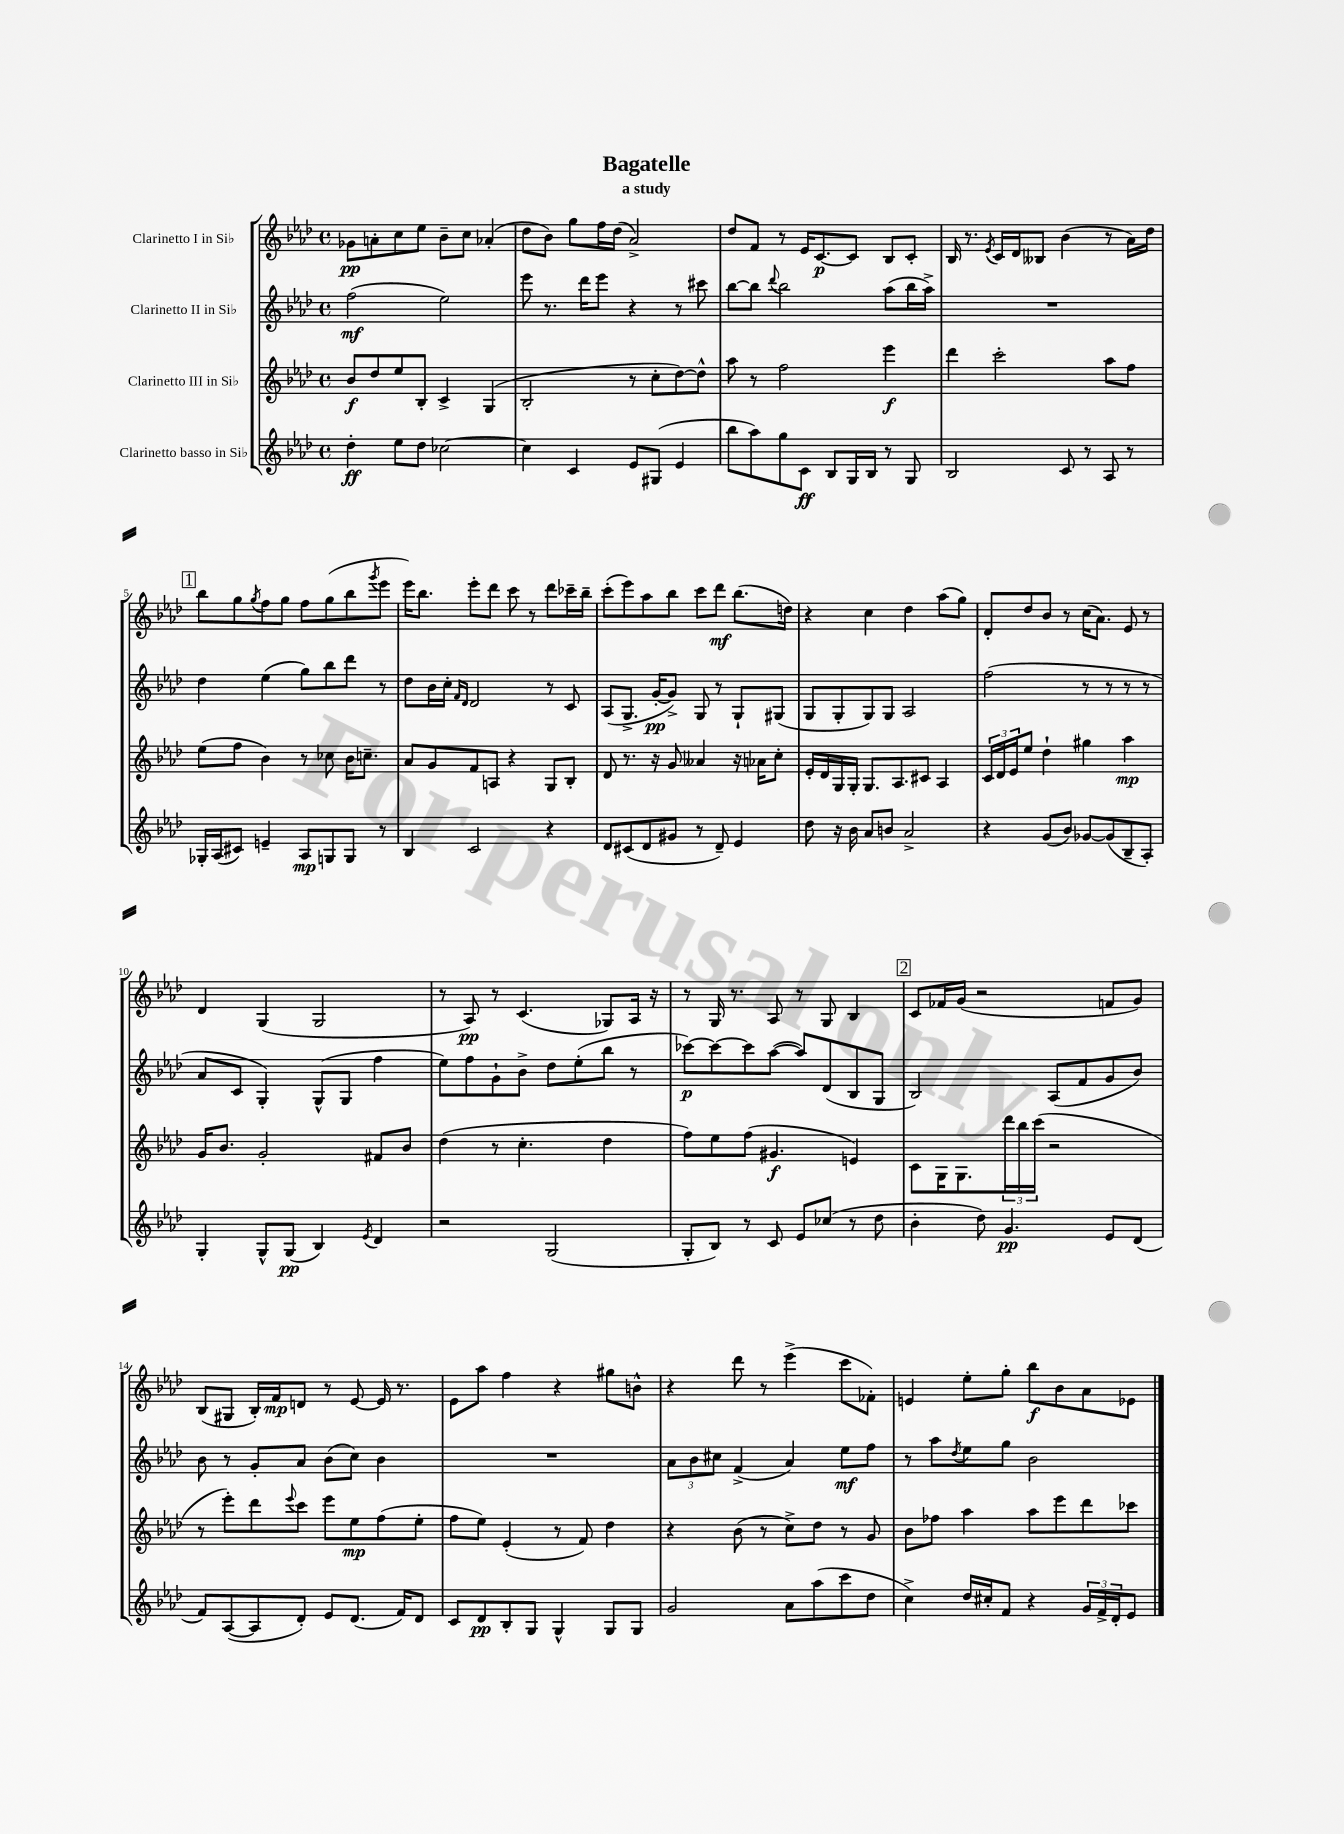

**kern	**dynam	**kern	**dynam	**kern	**dynam	**kern	**dynam
*part4	*part4	*part3	*part3	*part2	*part2	*part1	*part1
*staff4	*staff4	*staff3	*staff3	*staff2	*staff2	*staff1	*staff1
*I"Clarinetto basso in Si♭	*	*I"Clarinetto III in Si♭	*	*I"Clarinetto II in Si♭	*	*I"Clarinetto I in Si♭	*
*clefG2	*	*clefG2	*	*clefG2	*	*clefG2	*
*k[b-e-a-d-]	*	*k[b-e-a-d-]	*	*k[b-e-a-d-]	*	*k[b-e-a-d-]	*
*M4/4	*	*M4/4	*	*M4/4	*	*M4/4	*
*met(c)	*	*met(c)	*	*met(c)	*	*met(c)	*
=1	=1	=1	=1	=1	=1	=1	=1
4dd-'\	ff	8b-/L	f	(2ff\	mf	8g-X\L	pp
.	.	8dd-/	.	.	.	8an'\	.
8ee-\L	.	8ee-/	.	.	.	8cc\	.
8dd-\J	.	8B-'/J	.	.	.	8ee-\J	.
[2cc-X\	.	4c^/	.	2ee-\)	.	8b-~\L	.
.	.	.	.	.	.	8cc\J	.
.	.	(4G/	.	.	.	(4a-X'/	.
=2	=2	=2	=2	=2	=2	=2	=2
4cc-\]	.	2B-'/	.	8eee-\	.	8dd-\L	.
.	.	.	.	8.r	.	8b-\J)	.
4c/	.	.	.	.	.	8gg\L	.
.	.	.	.	16ddd-\KL	.	.	.
.	.	.	.	8eee-\J	.	16ff\L	.
.	.	.	.	.	.	(16dd-\JJ	.
8e-/L	.	8r	.	4r	.	2a-^/)	.
(8G#X/J	.	8cc'\L	.	.	.	.	.
4e-/	.	[8dd-\)	.	8r	.	.	.
.	.	8dd-^^\J]	.	8ccc#X\	.	.	.
=3	=3	=3	=3	=3	=3	=3	=3
8bb-\L	.	8aa-\	.	[8bb-\L	.	8dd-/L	.
8aa-\)	.	8r	.	8bb-\J]	.	8f/J	.
.	.	.	.	8qqddd-/	.	.	.
8gg\	.	2ff\	.	2bb-\	.	8r	.
8c\J	ff	.	.	.	.	16e-/KL	.
.	.	.	.	.	.	[8.c/	p
8B-/L	.	.	.	.	.	.	.
16G/L	.	.	.	.	.	8c/J]	.
16B-/JJ	.	.	.	.	.	.	.
8r	.	4eee-\	f	(8aa-\L	.	8B-/L	.
8G/	.	.	.	16bb-\L	.	8c'/J	.
.	.	.	.	16aa-^\JJ)	.	.	.
=4	=4	=4	=4	=4	=4	=4	=4
2B-/	.	4ddd-\	.	1r	.	16B-/	.
.	.	.	.	.	.	8.r	.
.	.	.	.	.	.	8qe-/	.
.	.	2ccc'\	.	.	.	16c/LL	.
.	.	.	.	.	.	16d-/J	.
.	.	.	.	.	.	8B--X/J	.
8c/	.	.	.	.	.	(4b-\	.
8r	.	.	.	.	.	.	.
8A-/	.	8aa-\L	.	.	.	8r	.
8r	.	8ff\J	.	.	.	16a-\LL)	.
.	.	.	.	.	.	16dd-\JJ	.
!!LO:LB:g=z
!!LO:REH:place=s1:t=1
=5	=5	=5	=5	=5	=5	=5	=5
16G-X'/LL	.	(8ee-\L	.	4dd-\	.	8bb-\L	.
(16A-/J	.	.	.	.	.	.	.
8c#X/J)	.	8ff\J	.	.	.	8gg\	.
.	.	.	.	.	.	8qgg/	.
4en~/	.	4b-\)	.	(4ee-\	.	8ff\	.
.	.	.	.	.	.	8gg\J	.
8A-/L	mp	8r	.	8gg\L)	.	8ff\L	.
8Gn/	.	8cc-X\	.	8bb-\	.	(8gg\	.
8G/J	.	16b-\KL	.	8ddd-\J	.	8bb-\	.
.	.	8.ccn~\J	.	.	.	.	.
.	.	.	.	.	.	8qggg/	.
8r	.	.	.	8r	.	8eee-\J	.
=6	=6	=6	=6	=6	=6	=6	=6
4B-/	.	8a-/L	.	8dd-\L	.	16eee-\KL)	.
.	.	.	.	.	.	8.bb-\J	.
.	.	8g/	.	16b-\L	.	.	.
.	.	.	.	16cc'\JJ	.	.	.
.	.	.	.	16qqf/LL	.	.	.
.	.	.	.	16qqd-/JJ	.	.	.
2c/	.	8f/	.	2d-/	.	8eee-'\L	.
.	.	8An/J	.	.	.	8ddd-\J	.
.	.	4r	.	.	.	8ccc\	.
.	.	.	.	.	.	8r	.
4r	.	8G/L	.	8r	.	8ddd-\L	.
.	.	8B-'/J	.	8c/	.	16ccc-X~\L	.
.	.	.	.	.	.	16bb-~\JJ	.
=7	=7	=7	=7	=7	=7	=7	=7
8d-/L	.	8d-/	.	(8A-/L	.	(8ccc'\L	.
(8c#X/	.	8.r	.	8.G^/J	.	8eee-\)	.
8d-/	.	.	.	.	.	8aa-\	.
.	.	16r	.	[16g'/KL	pp	.	.
8g#X/J	.	8g/	.	8g^/J])	.	8bb-\J	.
8r	.	4a--X/	.	8G/	.	8ccc\L	.
8d-~/)	.	.	.	8r	.	8ddd-\J	mf
4e-/	.	16r	.	8G`/L	.	(8.bb-\L	.
.	.	16a-X\KL	.	.	.	.	.
.	.	8cc'\J	.	(8G#X/J	.	.	.
.	.	.	.	.	.	16ddn\Jk)	.
=8	=8	=8	=8	=8	=8	=8	=8
8dd-\	.	16e-'/LL	.	8G/L	.	4r	.
.	.	16d-/	.	.	.	.	.
16r	.	16G/	.	8G'/	.	.	.
16b-\	.	16G'/JJ	.	.	.	.	.
8a-/L	.	8.G/L	.	8G/)	.	4cc\	.
8bn/J	.	.	.	8G/J	.	.	.
.	.	8.A-/	.	.	.	.	.
2a-^/	.	.	.	2A-/	.	4dd-\	.
.	.	8c#X/J	.	.	.	.	.
.	.	4A-/	.	.	.	(8aa-\L	.
.	.	.	.	.	.	8gg\J)	.
=9	=9	=9	=9	=9	=9	=9	=9
4r	.	24c/LL	.	(2ff\	.	8d-'/L	.
.	.	24d-/	.	.	.	.	.
.	.	24e-/J	.	.	.	.	.
.	.	8ee-/J	.	.	.	8dd-/	.
(8g/L	.	4dd-`\	.	.	.	8b-/J	.
8b-/J)	.	.	.	.	.	8r	.
[8g-X/L	.	4gg#X\	.	8r	.	(16cc\KL	.
.	.	.	.	.	.	8.a-\J)	.
(8g-/]	.	.	.	8r	.	.	.
8B-~/	.	4aa-\	mp	8r	.	8e-/	.
8A-'/J)	.	.	.	8r	.	8r	.
!!LO:LB:g=z
=10	=10	=10	=10	=10	=10	=10	=10
4G'/	.	16g/KL	.	8a-/L	.	4d-/	.
.	.	8.b-/J	.	.	.	.	.
.	.	.	.	8c/J	.	.	.
8G^^/L	.	2g'/	.	4G'/)	.	(4G/	.
(8G/J	pp	.	.	.	.	.	.
4B-/)	.	.	.	(8G^^/L	.	2G/	.
.	.	.	.	8G/J	.	.	.
8qe-/	.	.	.	.	.	.	.
4d-/	.	8f#X/L	.	4ff\	.	.	.
.	.	8b-/J	.	.	.	.	.
=11	=11	=11	=11	=11	=11	=11	=11
2r	.	(4dd-\	.	8ee-\L)	.	8r	.
.	.	.	.	8ff\	.	8A-/)	pp
.	.	8r	.	8g`\	.	8r	.
.	.	4.cc'\	.	8b-^\J	.	(4.c/	.
(2G/	.	.	.	8dd-\L	.	.	.
.	.	.	.	(8ee-'\	.	.	.
.	.	4dd-\	.	8bb-\J	.	8G-X/L)	.
.	.	.	.	8r	.	16A-/Jk	.
.	.	.	.	.	.	16r	.
=12	=12	=12	=12	=12	=12	=12	=12
8G'/L	.	8ff\L)	.	[8ccc-X\L)	p	8r	.
8B-/J)	.	8ee-\	.	8ccc-\_	.	16G/	.
.	.	.	.	.	.	8.r	.
8r	.	(8ff\J	.	8ccc-\]	.	.	.
8c/	.	4.g#X/	f	([8aa-\J	.	8A-/	.
8e-/L	.	.	.	8aa-/L])	.	8r	.
(8cc-X/J	.	.	.	(8d-/	.	8G/	.
8r	.	4en/)	.	8B-/	.	4B-/	.
8dd-\	.	.	.	8G/J	.	.	.
!!LO:REH:place=s1:t=2
=13	=13	=13	=13	=13	=13	=13	=13
4b-'\	.	8c\L	.	2B-/)	.	8c/L	.
.	.	16G\K	.	.	.	16f-X/L	.
.	.	8.G\	.	.	.	(16g/JJ	.
8dd-\)	.	.	.	.	.	2r	.
4.g/	pp	24ddd-\L	.	.	.	.	.
.	.	24bb-\	.	.	.	.	.
.	.	(24ccc\JJ	.	.	.	.	.
.	.	2r	.	(8A-/L	.	.	.
.	.	.	.	8f/	.	.	.
8e-/L	.	.	.	8g/	.	8fn/L	.
(8d-/J	.	.	.	8b-/J)	.	8g/J)	.
!!LO:LB:g=z
=14	=14	=14	=14	=14	=14	=14	=14
8f/L)	.	8r	.	8b-\	.	(8B-/L	.
([8A-/	.	8eee-'\L)	.	8r	.	8G#X/J	.
8A-/]	.	8ddd-\	.	8g'/L	.	16B-'/LL)	.
.	.	.	.	.	.	16f/J	mp
.	.	8qqeee-/	.	.	.	.	.
8d-'/J)	.	8ccc\J	.	8a-/J	.	8dn/J	.
8e-/L	.	8eee-\L	.	(8b-\L	.	8r	.
(8.d-/J	.	8ee-\	mp	8cc\J)	.	[8e-/	.
.	.	(8ff\	.	4b-\	.	16e-/]	.
16f/KL)	.	.	.	.	.	8.r	.
8d-/J	.	8ee-'\J	.	.	.	.	.
=15	=15	=15	=15	=15	=15	=15	=15
8c/L	.	8ff\L	.	1r	.	8e-\L	.
8d-/	pp	8ee-\J)	.	.	.	8aa-\J	.
8B-'/	.	(4e-'/	.	.	.	4ff\	.
8G/J	.	.	.	.	.	.	.
4G^^/	.	8r	.	.	.	4r	.
.	.	8f/)	.	.	.	.	.
8G/L	.	4dd-\	.	.	.	8gg#X\L	.
8G/J	.	.	.	.	.	8bn^^\J	.
=16	=16	=16	=16	=16	=16	=16	=16
2g/	.	4r	.	12a-\L	.	4r	.
.	.	.	.	12b-\	.	.	.
.	.	.	.	12cc#X\J	.	.	.
.	.	(8b-\	.	(4f^/	.	8ddd-\	.
.	.	8r	.	.	.	8r	.
8a-\L	.	8cc^\L)	.	4a-/)	.	(4eee-^\	.
(8aa-\	.	8dd-\J	.	.	.	.	.
8ccc\	.	8r	.	8ee-\L	mf	8ccc\L	.
8dd-\J	.	8g/	.	8ff\J	.	8f-X'\J)	.
=17	=17	=17	=17	=17	=17	=17	=17
4cc^\)	.	8b-\L	.	8r	.	4en/	.
.	.	8ff-X\J	.	8aa-\L	.	.	.
.	.	.	.	8qdd-/	.	.	.
16dd-/LL	.	4aa-\	.	8ee-\	.	8ee-'\L	.
16cc#X'/J	.	.	.	.	.	.	.
8f/J	.	.	.	8gg\J	.	8gg'\J	.
4r	.	8aa-\L	.	2b-\	.	8bb-\L	f
.	.	8eee-\	.	.	.	8b-\	.
24g/LL	.	8ddd-\	.	.	.	8a-\	.
24f^/	.	.	.	.	.	.	.
24d-'/J	.	.	.	.	.	.	.
8e-/J	.	8ccc-X\J	.	.	.	8e-X\J	.
==	==	==	==	==	==	==	==
*-	*-	*-	*-	*-	*-	*-	*-
